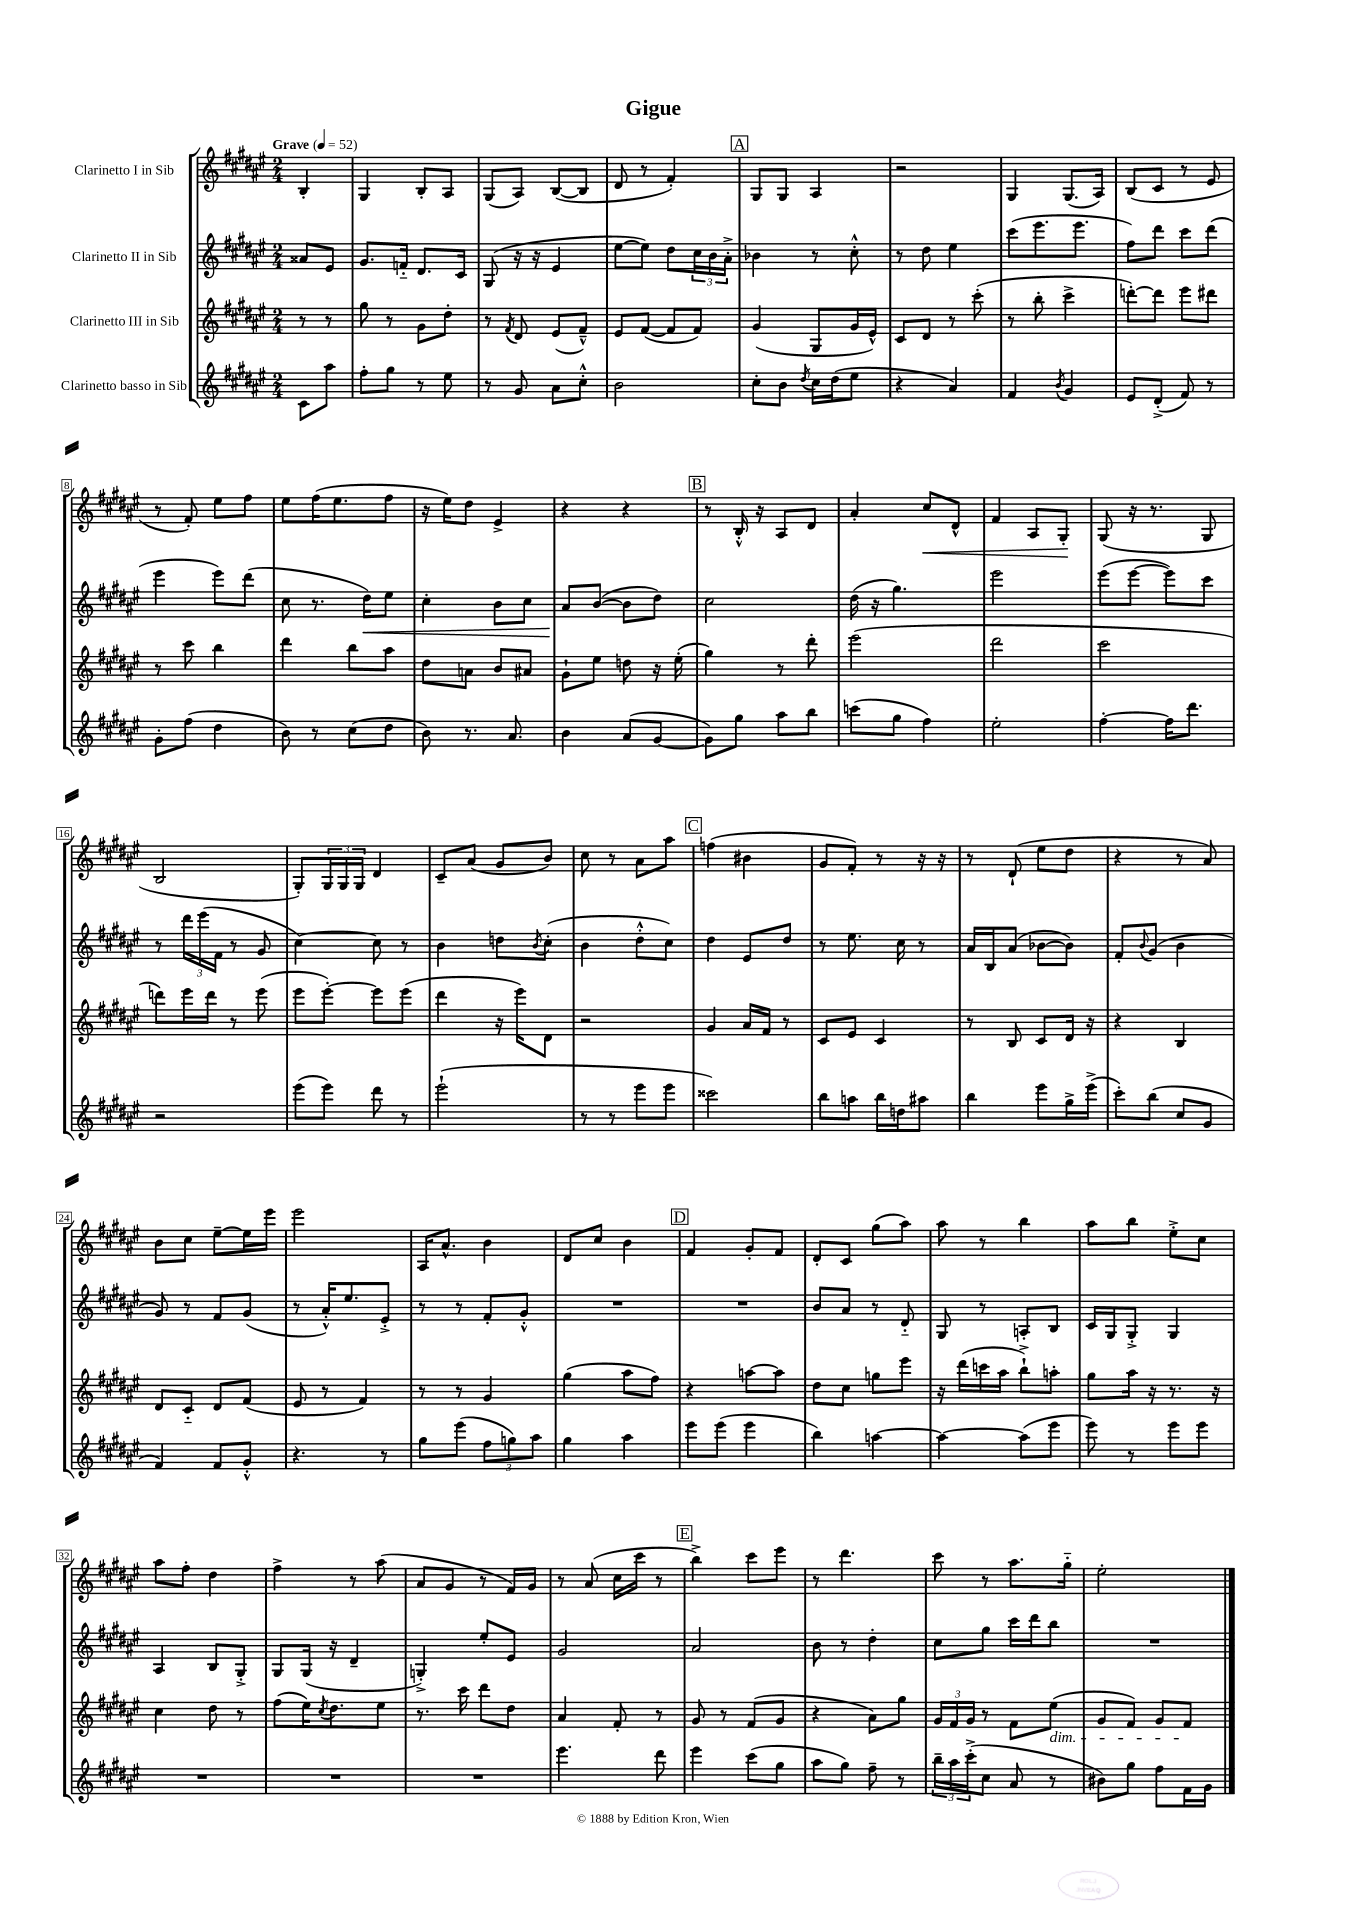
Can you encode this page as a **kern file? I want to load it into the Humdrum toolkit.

**kern	**kern	**kern	**kern
*staff4	*staff3	*staff2	*staff1
*clefG2	*clefG2	*clefG2	*clefG2
*k[f#c#g#d#a#e#]	*k[f#c#g#d#a#e#]	*k[f#c#g#d#a#e#]	*k[f#c#g#d#a#e#]
*M2/4	*M2/4	*M2/4	*M2/4
*MM52	*MM52	*MM52	*MM52
8c#\L	8r	8a##/L	4B'/
8aa#\J	8r	8e#/J	.
=	=	=	=
8ff#'\L	8gg#\	8.g#/L	4G#/
8gg#\J	8r	.	.
.	.	16f'~/Jk	.
8r	8g#\L	8.d#/L	8B'/L
8ee#\	8dd#'\J	.	8A#/J
.	.	16c#/Jk	.
=	=	=	=
8r	8r	(8G#/	(8G#/L
.	8qf#/	.	.
8g#/	8d#/	16r	8A#/J)
.	.	16r	.
8a#\L	(8e#/L	4e#/	([8B/L
8cc#'^^\J	8f#~^^/J)	.	8B/]J
=	=	=	=
2b\	8e#/L	[8ee#\L	8d#/
.	([8f#/J	8ee#\]J)	8r
.	8f#/]L	8dd#\L	4f#'/)
.	8f#/J)	24cc#\L	.
.	.	24b\	.
.	.	24a#'^\JJ	.
=	=	=	=
8cc#'\L	(4g#/	4b-\	8G#/L
8b\J	.	.	8G#/J
8qdd#/	.	.	.
16cc#\LL	8G#/L	8r	4A#/
(16dd#\J	.	.	.
8ee#\J	16g#/L	8cc#'^^\	.
.	16e#^^/JJ)	.	.
=	=	=	=
4r	8c#/L	8r	2r
.	8d#/J	8dd#\	.
4a#/)	8r	4ee#\	.
.	(8ccc#'\	.	.
=	=	=	=
4f#/	8r	(8ccc#\L	4G#/
.	8bb'\	8.eee#\	.
8qb/	.	.	.
4g#/	4ccc#^\	.	(8.G#/L
.	.	8.eee#\J	.
.	.	.	16A#/Jk)
=	=	=	=
8e#/L	[8ddd'\L)	8ff#\L)	(8B/L
(8d#'^/J	8ddd\]J	8ddd#\J	8c#/J
8f#/)	8eee#\L	8ccc#\L	8r
8r	8ddd#\J	(8ddd#\J	8e#/
=	=	=	=
8g#'\L	8r	4eee#\	8r
(8ff#\J	8ccc#\	.	8f#'/)
4dd#\	4bb\	8eee#\L)	8ee#\L
.	.	(8ddd#\J	8ff#\J
=	=	=	=
8b\)	4ddd#\	8cc#\	8ee#\L
8r	.	8.r	(16ff#\K
.	.	.	8.ee#\
(8cc#\L	8bb\L	.	.
.	.	16dd#\LK)	.
8dd#\J	8aa#\J	8ee#\J	8ff#\J
=	=	=	=
8b\)	8dd#\L	4cc#'\	16r
.	.	.	16ee#\LK)
8.r	8a\J	.	8dd#\J
.	8b/L	8b\L	4e#^/
8.a#/	.	.	.
.	8a#/J	8cc#\J	.
=	=	=	=
4b\	8g#`\L	8a#/L	4r
.	8ee#\J	([8b/J	.
(8a#/L	8dd\	8b\]L	4r
[8g#/J	16r	8dd#\J)	.
.	(16ee#'\	.	.
=	=	=	=
8g#\]L)	4gg#\)	2cc#\	8r
8gg#\J	.	.	16B'^^/
.	.	.	16r
8aa#\L	8r	.	8A#/L
8bb\J	8ddd#'\	.	8d#/J
=	=	=	=
(8ccc\L	(2eee#\	(16dd#\	4a#'/
.	.	16r	.
8gg#\J	.	4.gg#\)	.
4ff#\)	.	.	8cc#/L
.	.	.	8d#^^/J
=	=	=	=
2ee#'\	2ddd#\	2eee#\	4f#/
.	.	.	8A#/L
.	.	.	8G#'/J
=	=	=	=
[4ff#'\	2ccc#\	(8eee#\L	(8G#/
.	.	[8eee#\J	16r
.	.	.	8.r
16ff#\]LK	.	8eee#\]L)	.
8.ddd#\J	.	.	.
.	.	8ccc#\J	8G#/
=	=	=	=
2r	8ddd\L)	8r	2B/
.	16eee#\L	24ddd#\LL	.
.	.	(24eee#\	.
.	16ddd\JJ	.	.
.	.	24f#\JJ	.
.	8r	8r	.
.	(8eee#\	8g#/	.
=	=	=	=
(8eee#\L	8eee#\L	[4cc#\)	8G#'/L)
8eee#\J)	[8eee#'\J)	.	24G#/L
.	.	.	24G#/
.	.	.	24G#/JJ
8ddd#\	8eee#\]L	8cc#\]	4d#/
8r	(8eee#\J	8r	.
=	=	=	=
(2eee#`\	4ddd#\	4b\	8c#~/L
.	.	.	(8a#/J
.	16r	8dd\L	8g#/L
.	16eee#\LK)	.	.
.	.	8qb/	.
.	8d#\J	(8cc#'\J	8b/J)
=	=	=	=
8r	2r	4b\	8cc#\
8r	.	.	8r
8eee#\L	.	8dd#'^^\L	8a#\L
8eee#\J	.	8cc#\J)	8aa#\J
=	=	=	=
2ccc##\)	4g#/	4dd#\	(4ff\
.	16a#/LL	8e#/L	4b#\
.	16f#/JJ	.	.
.	8r	8dd#/J	.
=	=	=	=
8bb\L	8c#/L	8r	8g#/L
8aa\J	8e#/J	8.ee#\	8f#'/J)
16bb\LL	4c#/	.	8r
16dd\J	.	16cc#\	.
8aa#\J	.	8r	16r
.	.	.	16r
=	=	=	=
4bb\	8r	16a#/LL	8r
.	.	16B/J	.
.	8B/	(8a#/J	(8d#`/
8eee#\L	8c#/L	[8b-\L	8ee#\L
16gg#^\L	16d#/Jk	8b-\]J)	8dd#\J
(16eee#^\JJ	16r	.	.
=	=	=	=
8ccc#'\L)	4r	8f#'/L	4r
.	.	8qqb/	.
(8bb\J	.	(8g#/J	.
8cc#/L	4B/	4b\	8r
8g#/J	.	.	8a#/)
=	=	=	=
4f#/)	8d#/L	8g#/)	8b\L
.	8c#'~/J	8r	8cc#\J
8f#/L	8d#/L	8f#/L	[8ee#~\L
8g#'^^/J	(8f#/J	(8g#/J	16ee#\]L
.	.	.	16eee#\JJ
=	=	=	=
4.r	8e#/	8r	2eee#\
.	8r	16a#'^^/LK)	.
.	.	8.ee#/	.
.	4f#/)	.	.
8r	.	8e#'^/J	.
=	=	=	=
8gg#\L	8r	8r	16A#/LK
.	.	.	8.a#^^/J
(8eee#\J	8r	8r	.
12ff#\L	4g#/	8f#'/L	4b\
12gg\)	.	.	.
.	.	8g#'^^/J	.
12aa#\J	.	.	.
=	=	=	=
4gg#\	(4gg#\	2r	8d#/L
.	.	.	8cc#/J
4aa#\	8aa#\L	.	4b\
.	8ff#\J)	.	.
=	=	=	=
8eee#\L	4r	2r	4f#/
(8eee#\J	.	.	.
4eee#\	[8aa\L	.	8g#'/L
.	8aa\]J	.	8f#/J
=	=	=	=
4bb\)	8dd#\L	8b/L	8d#'/L
.	8cc#\J	8a#/J	8c#/J
[4aa\	8gg\L	8r	(8gg#\L
.	8eee#\J	8d#'~/	8aa#\J)
=	=	=	=
4aa\_	16r	8G#/	8aa#\
.	(16ddd#\LL	.	.
.	16ccc\	8r	8r
.	16aa#\JJ	.	.
(8aa\]L	8bb`^\L)	8A'/L	4bb\
8eee#\J	8aa'\J	8B/J	.
=	=	=	=
8eee#\)	8gg#\L	16c#/LL	8aa#\L
.	.	16G#/J	.
8r	16aa#\Jk	8G#'^/J	8bb\J
.	16r	.	.
8eee#\L	8.r	4G#/	8ee#'^\L
8eee#\J	.	.	8cc#\J
.	16r	.	.
=	=	=	=
2r	4cc#\	4A#/	8aa#\L
.	.	.	8ff#'\J
.	8dd#\	8B/L	4dd#\
.	8r	8G#'^/J	.
=	=	=	=
2r	(8ff#\L	8G#/L	4ff#^\
.	16ee#\K)	(16G#/Jk	.
.	8qcc#/	.	.
.	8.dd#\	16r	.
.	.	4d#~/	8r
.	8ee#\J	.	(8aa#\
=	=	=	=
2r	8.r	4G'^/)	8a#/L
.	.	.	8g#/J
.	16ccc#\	.	.
.	8ddd#\L	8ee#'/L	8r
.	8dd#\J	8e#/J	16f#/LL)
.	.	.	16g#/JJ
=	=	=	=
4.eee#\	4a#/	2g#/	8r
.	.	.	(8a#/
.	8f#'/	.	16cc#\LL
.	.	.	16ccc#\JJ
8ddd#\	8r	.	8r
=	=	=	=
4eee#\	8g#/	2a#/	4bb^\)
.	8r	.	.
(8ccc#\L	(8f#/L	.	8ccc#\L
8gg#\J	8g#/J	.	8eee#\J
=	=	=	=
8aa#\L	4r	8b\	8r
8gg#\J)	.	8r	4.ddd#\
8ff#~\	8a#\L)	4dd#'\	.
8r	8gg#\J	.	.
=	=	=	=
24bb~\LL	24g#/LL	8cc#\L	8ccc#\
24aa#\	24f#/	.	.
(24ccc#'^\J	24g#/JJ	.	.
8cc#\J	8r	8gg#\J	8r
8a#/	8f#\L	16ccc#\LL	8.aa#\L
.	.	16ddd#\J	.
8r	(8ee#\J	8bb\J	.
.	.	.	16gg#'~\Jk
=	=	=	=
8b#\L)	8g#/L	2r	2ee#'\
8gg#\J	8f#/J)	.	.
8ff#\L	8g#/L	.	.
16f#\L	8f#/J	.	.
16g#\JJ	.	.	.
==	==	==	==
*-	*-	*-	*-
